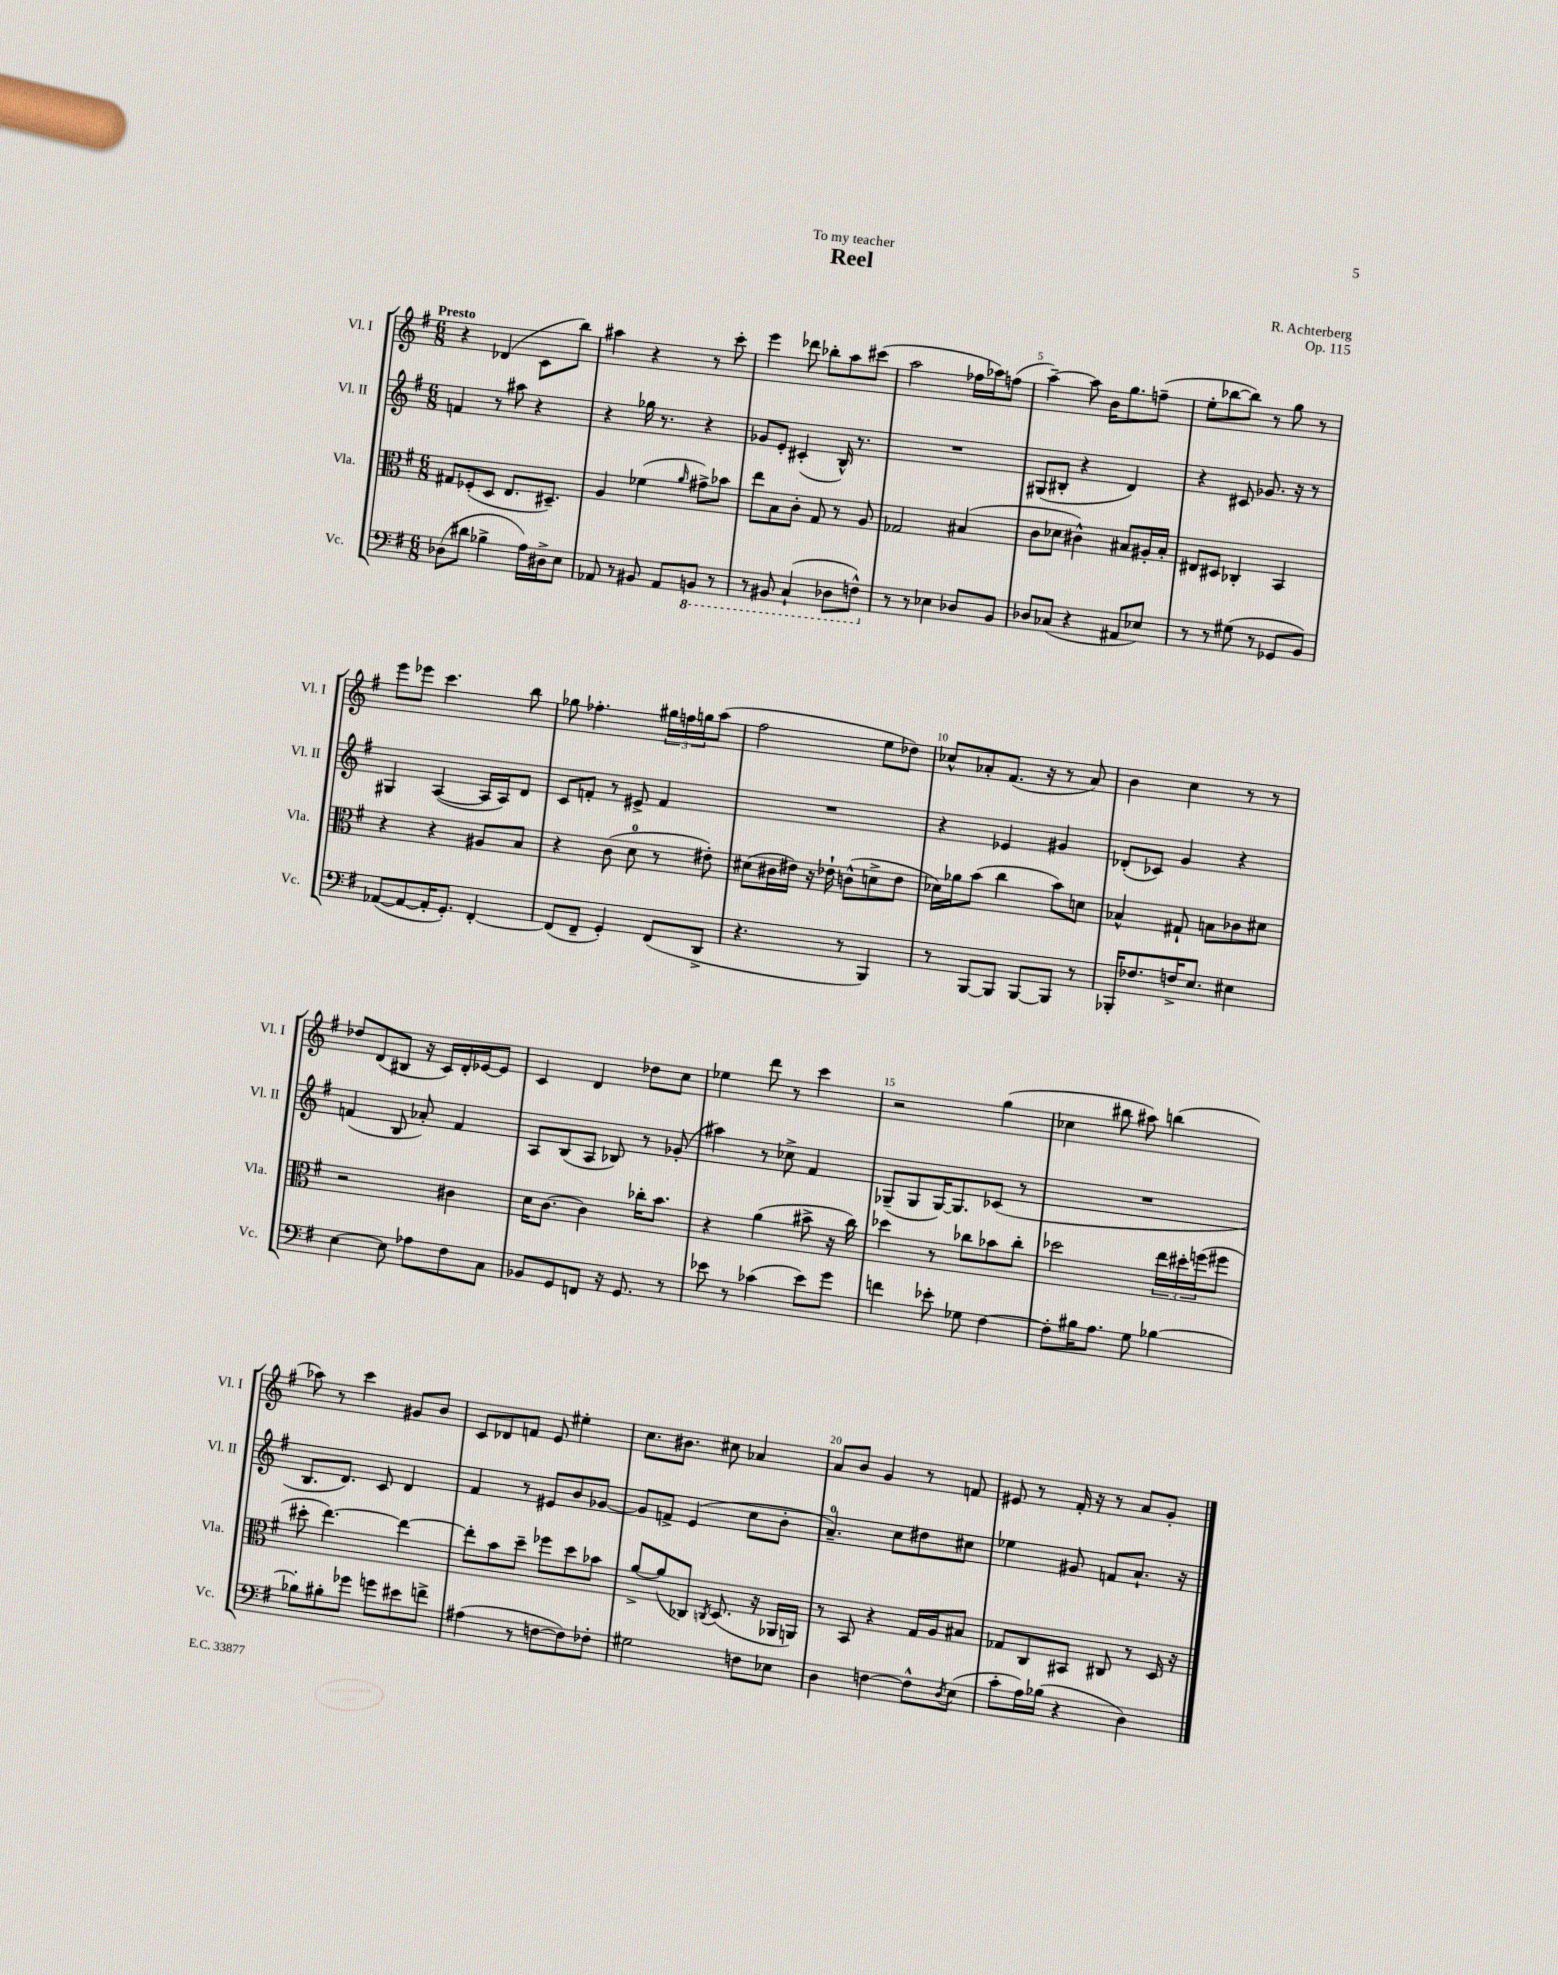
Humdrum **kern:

**kern	**kern	**kern	**kern
*part4	*part3	*part2	*part1
*staff4	*staff3	*staff2	*staff1
*I"Vc.	*I"Vla.	*I"Vl. II	*I"Vl. I
*I'Vc.	*I'Vla.	*I'Vl. II	*I'Vl. I
*clefF4	*clefC3	*clefG2	*clefG2
*k[f#]	*k[f#]	*k[f#]	*k[f#]
*M6/8	*M6/8	*M6/8	*M6/8
=1	=1	=1	=1
!	!	!	!LO:TX:a:B:t=Presto
(8D-X\L	8G#X/L	4fn/	4r
8d#X\J	(8F-X'/	.	.
4B-X^\	8D/J	8r	(4d-X/
.	8.E/L	8aa#X\	.
16A\LL)	.	4r	8c\L
16D#X^\J	8.D#X~/J)	.	.
8E\J	.	.	8bb\J)
=2	=2	=2	=2
8AA-X/	4A/	4r	4aa#X\
8r	.	.	.
8BB#X/	(4f-X\	16gg-X\	4r
.	.	8.r	.
8AA-/L	.	.	.
.	16qqa/	.	.
*8ba	*	*	*
8BBBn/J	8g#X^\L)	4r	8r
8r	8b-X\J	.	8ccc'\
=3	=3	=3	=3
8r	8ee\L	8g-X/L	4eee\
8BBB#X/	8B\	8e'/J	.
(4CC`/	8c'\J	(4c#X'/	8ddd-X\
.	8G/	.	8bb-X'\L
8DD-X\L	8r	16B^^/)	8aa\
.	.	8.r	.
8FFn^^\J)	8A/	.	(8ccc#X\J
=4	=4	=4	=4
*X8ba	*	*	*
8r	2G-X/	2.r	2aa\
8r	.	.	.
4E-X\	.	.	.
8D-X/L	(4B#X/	.	16ff-X\LL
.	.	.	16aa-X\J)
8BB/J	.	.	(8ffn\J
=5	=5	=5	=5
8D-X/L	8c\L	(8G#X/L	[4aa~\)
(8C-X/J	8d-X\J	8B#X'/J	.
4r	4c#X^^\)	4r	8aa\]
.	.	.	16b\KL
.	.	.	8.gg\
8AA#X/L	8B#X/L	4d/)	.
8E-X/J)	16A#X'/L	.	(8ffn~\J
.	16B#'/JJ	.	.
=6	=6	=6	=6
8r	8E#X/L	4r	8ee'\L
8r	8D#X/J	.	[8bb-X\
(8G#X\	4C-X'/	8c#X/	8bb-\J])
8r	.	8.g-X/	8r
8GG-X/L	4BB/	.	8gg\
.	.	16r	.
8BB/J)	.	8r	8r
!!LO:LB:g=z
=7	=7	=7	=7
([8AA-X/L	4r	4G#X/	8eee\L
8AA-/_	.	.	8eee-X\J
16AA-'/K]	4r	([4A/	4.ccc\
8.GG'/J)	.	.	.
[4FF#'/	8A#X/L	16A/LL]	.
.	.	16A/J)	.
.	8B/J	8d/J	8bb\
=8	=8	=8	=8
(8FF#/L]	4r	8c/L	8gg-X\
8FF#~/J	.	8fn'/J	4.ff-X'\
4GG'/)	(8c\	8r	.
.	8d\	8e#X^/	.
(8FF#/L	8r	4f/	24gg#X\LL
.	.	.	24ffn\
.	.	.	24ggn\J
8DD^/J	8e#X'\)	.	(8aa\J
=9	=9	=9	=9
4.r	(8d#X\L	2.r	2ff#\
.	16c#X\L	.	.
.	16e#X\JJ)	.	.
.	16r	.	.
.	16e-X`\	.	.
8r	(8cn^^\L	.	.
4BBB/)	8dn^\	.	8ee\L
.	8e-\J	.	8dd-X\J)
=10	=10	=10	=10
8r	16d-X\LL)	4r	8cc-X^^/L
.	16a-X\J	.	.
[8BBB/L	(8b\J	.	8a-X'/
8BBB/J]	4cc\	4e-X/	(8.f#/J
[8BBB/L	.	.	.
.	.	.	16r
8BBB/J]	8b\L)	4g#X/	8r
8r	8dn\J	.	8a-/)
=11	=11	=11	=11
16BBB-X'/KL	4B-X^^/	(8d-X'/L	4b\
8.F-X/	.	.	.
.	.	8c-X/J)	.
16Fn^/K	8G#X`/	4g/	4cc\
8.E/J	.	.	.
.	8Bn\L	.	.
4E#X\	8c-X\	4r	8r
.	8d#X\J	.	8r
!!LO:LB:g=z
=12	=12	=12	=12
[4E\	2r	(4fn/	8dd-X/L
.	.	.	(8d/
8E\]	.	8B/	8B#X/J
8A-X\L	.	8a-X'/)	16r
.	.	.	16c/LL)
8F#\	4c#X\	4f/	16d'/
.	.	.	[16e-X/J
8C\J	.	.	8e-/J]
=13	=13	=13	=13
8BB-X/L	16d\KL	8A/L	4c/
.	[8.c\J	.	.
8GG/	.	(8B/	.
8FFn/J	4c\]	8A/J	4d/
16r	.	8B-X/)	.
8.GG/	.	.	.
.	16cc-X'\KL	8r	8dd-X\L
.	8.b\J	.	.
8r	.	(8g-X'/	8cc\J
=14	=14	=14	=14
8e-X\	4r	4aa#X\)	4ee-X\
8r	.	.	.
(4c-X\	(4a\	8r	8ddd\
.	.	8cc-X^\	8r
8e-\L)	8b#X^\	4f#/	4ccc\
8g\J	16r	.	.
.	16cc\)	.	.
=15	=15	=15	=15
4fn\	4dd-X\	(8G-X~/L	2r
.	.	8G-/	.
8e-X'\	8r	[16G-/K)	.
.	.	8.G-/]	.
8G-X\	8cc-X\L	.	.
[4F#\	8b-X\	(8c-X/J	(4gg\
.	8cc-'\J	8r	.
=16	=16	=16	=16
8F#'\L]	2dd-X\	2.r	4cc-X\
16B#X\K	.	.	.
8.A\J	.	.	.
.	.	.	8bb#X\
8G\	.	.	8aa#X\)
[4B-X\	24ee\LL	.	(4bbn\
.	24dd#X'\	.	.
.	(24ffn\J	.	.
.	8ff#X\J	.	.
!!LO:LB:g=z
=17	=17	=17	=17
8B-X'\L]	8dd#X'\	8.B/L	8aa-X\)
8B#X'\	[4.ee\)	.	8r
.	.	8.d/J)	.
8g-X\J	.	.	4ccc\
8gn\L	.	8c/	.
8e#X\	4ee\_	4d/	8g#X/L
8fn^\J	.	.	8b/J
=18	=18	=18	=18
(4A#X\	8ee'\L]	4f#/	8c/L
.	8b\	.	8d-X/
8r	8dd~\J	8r	8fn/J
[8Fn\L	8ff-X\L	8e#X/L	8e/
8F\])	8dd\	8b/	4ee#X'\
8F-X'\J	8b-X\J	[8g-X/J	.
=19	=19	=19	=19
2G#X\	[8a^/L	8g-/L]	8.cc\L
.	(8a/]	8fn^/J	.
.	.	.	8.b#X\J
.	8C-X/J)	(4e/	.
.	8qCn/	.	.
.	(8.D/	.	8cc#X\
8Fn\L	.	8cc\L	4a-X/
.	16r	.	.
8E-X\J	16AA-X/LL	8b'\J	.
.	16AAn/JJ)	.	.
=20	=20	=20	=20
4D\	8r	4.a~/)	8a/L
.	8BB/	.	8b/J
[4Fn\	4r	.	4g/
.	.	8cc\L	.
8F^^\L]	16G/LL	8dd#X\	8r
.	16A/J	.	.
8qD/	.	.	.
(8E\J	8B#X/J	8cc#X\J	8fn/
=21	=21	=21	=21
8c'\L	8G-X/L	4ee-X\	8e#X/
16A\L)	8C/	.	8r
(16B-X\JJ	.	.	.
4r	8BB#X/J	8g#X/	16f#'/
.	.	.	16r
.	8C#X/	8fn/L	8r
4D\)	8r	8.a`/J	8a/L
.	16D/	.	8g'/J
.	16r	16r	.
==	==	==	==
*-	*-	*-	*-
